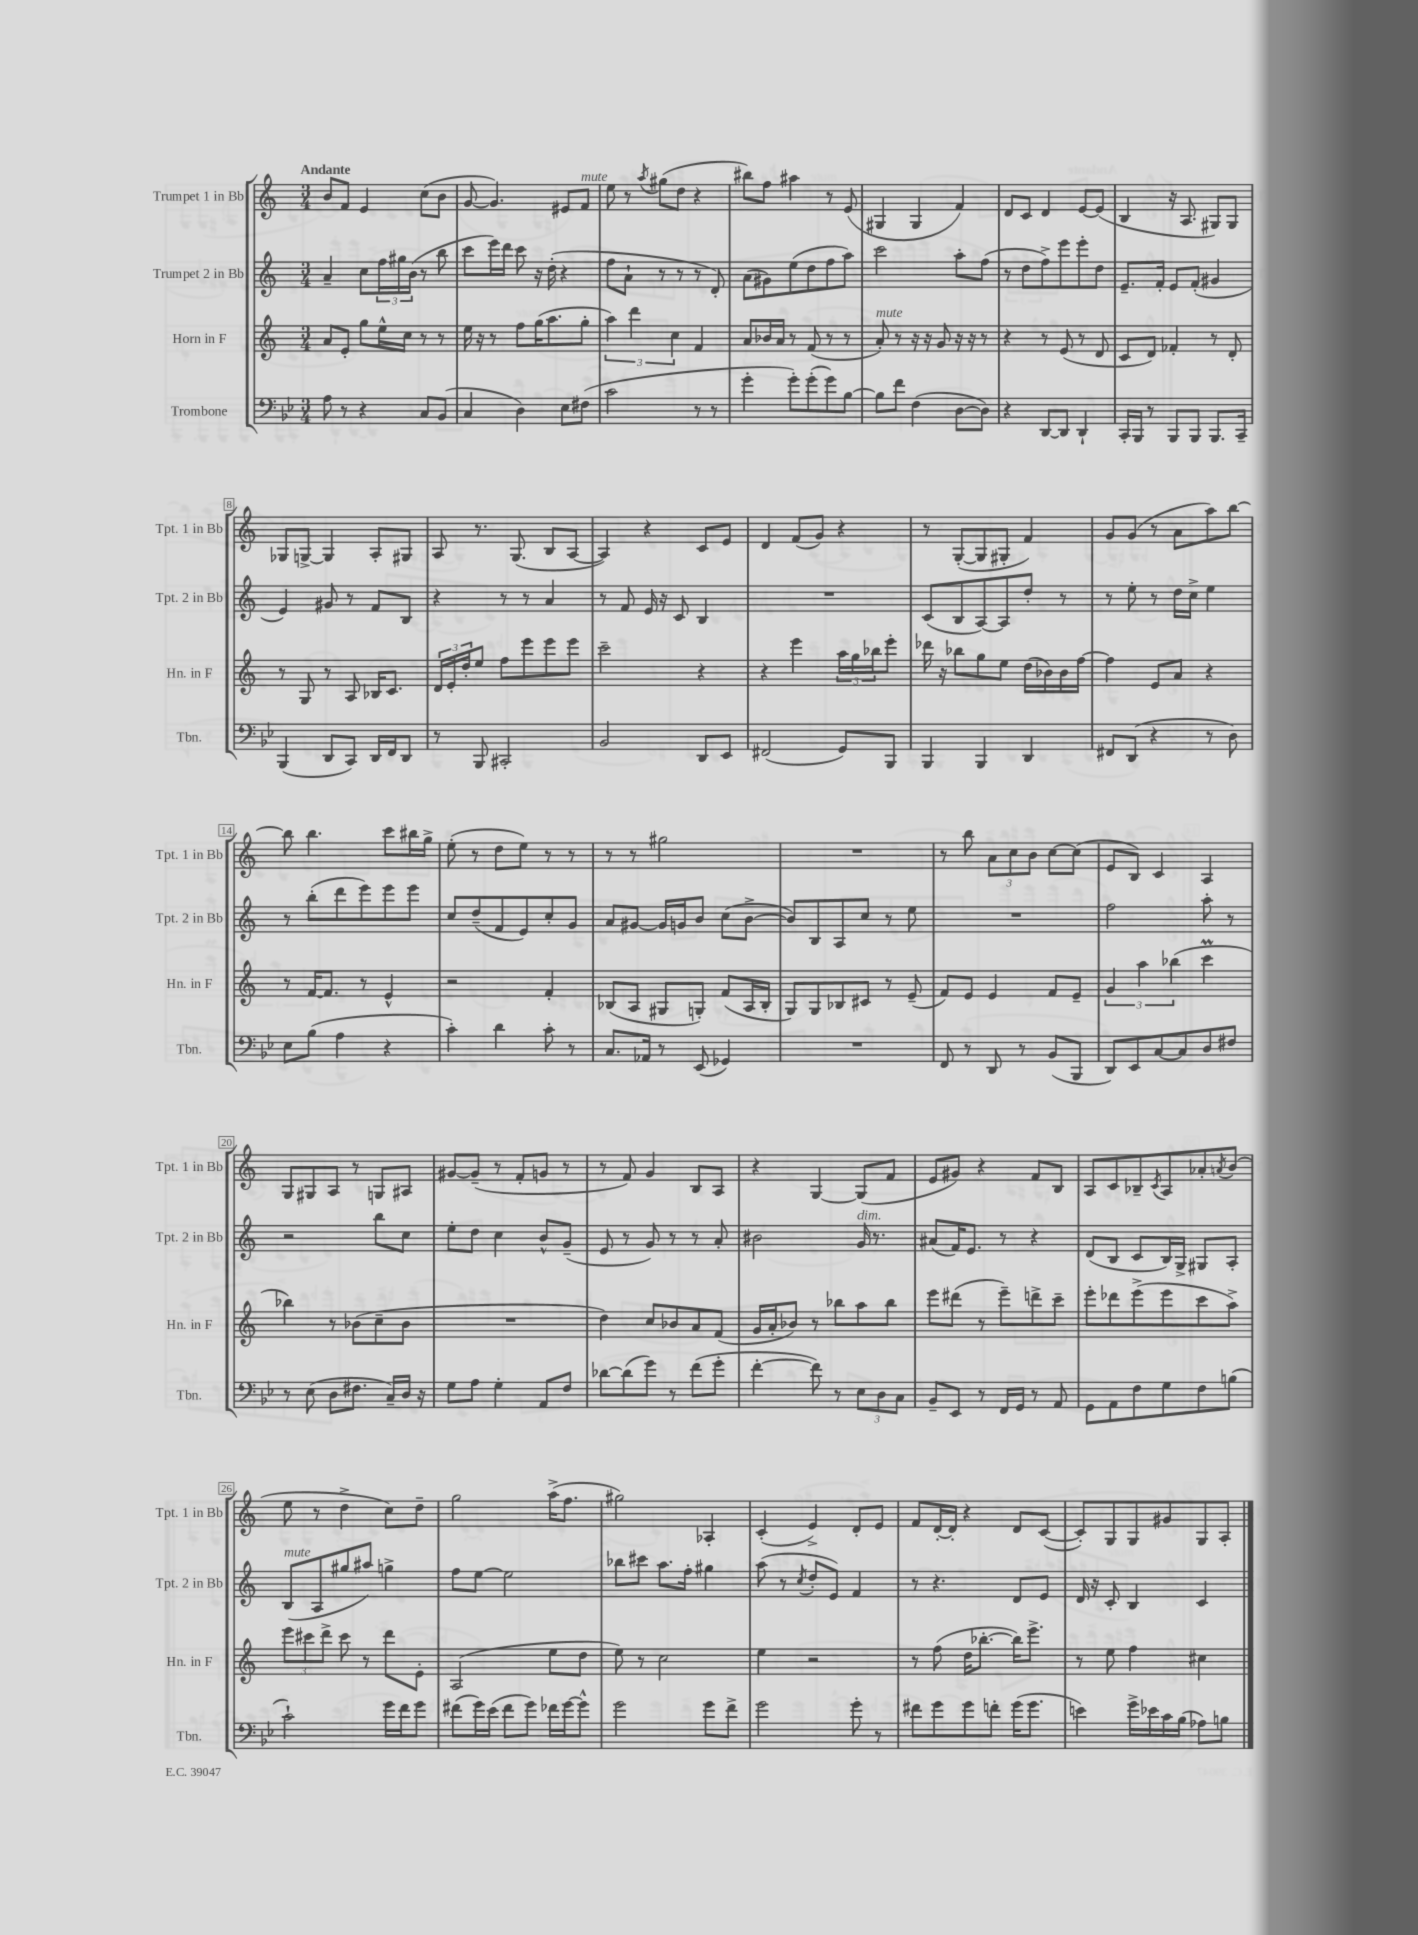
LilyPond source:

<<
\new StaffGroup <<
\new Staff = "s0" \with { instrumentName = "Trumpet 1 in Bb" shortInstrumentName = "Tpt. 1 in Bb" } {
    \clef treble \key c \major \numericTimeSignature \time 3/4 \tempo "Andante"
    b'8 f'8 e'4 c''8( b'8 |
    g'8~ g'4.) eis'8 f'8^\markup { \italic "mute" } |
    e''8 r8 \acciaccatura { a''8 } gis''8( d''8 r4 |
    bis''8) f''8 ais''4 r8 e'8( |
    gis4 gis4 f'4) |
    d'8 c'8 d'4 e'8~ e'8( |
    b4 r16 a8. gis8) gis8 |
    ges8 g8~-> g4 a8-. gis8 |
    a8 r8. g8.( b8 a8~ |
    a4) r4 c'8 e'8 |
    d'4 f'8( g'8) r4 |
    r8 g8~-.( g8 gis8-. f'4) |
    g'8 g'8( r8 a'8 a''8) b''8~ |
    b''8 b''4. c'''8 bis''16 g''16-> |
    e''8-.( r8 d''8 e''8) r8 r8 |
    r8 r8 gis''2 |
    R2. |
    r8 b''8 \tuplet 3/2 { a'8 c''8 b'8 } c''8~ c''8( |
    e'8 b8) c'4 a4 |
    g8 gis8 a8 r8 g8 ais8 |
    gis'8~ gis'8--( r8 f'8-. g'8 r8 |
    r8 f'8) g'4 b8 a8 |
    r4 g4~ g8( f'8 |
    e'8 gis'8) r4 f'8 b8 |
    a8 c'8 bes8-- \acciaccatura { c'8 } a8 aes'8-. \acciaccatura { a'8 } b'8( |
    e''8 r8 d''4-> c''8) d''8-- |
    g''2 a''16->( f''8. |
    gis''2) aes4-. |
    c'4-.( e'4->) d'8-. e'8 |
    f'8 d'16~-. d'16-. r4 d'8 c'8~( |
    c'8-.) g8 g8 gis'8 g8 a8-. \bar "|." |
}
\new Staff = "s1" \with { instrumentName = "Trumpet 2 in Bb" shortInstrumentName = "Tpt. 2 in Bb" } {
    \clef treble \key c \major \numericTimeSignature \time 3/4
    a'4-- c''8 \tuplet 3/2 { f''16 gis''16 b'16( } r8 b''8 |
    c'''8 e'''16) d'''16 c'''8 r16 d''16-.( r4 |
    f''8 a'8-! r8 r8 r8 d'8-.) |
    a'8( gis'8) e''8( d''8 f''8 a''8) |
    c'''2 a''8-. f''8( |
    r8 d''8 f''8->) e'''8 e'''8-. d''8 |
    e'8.-- f'16-. e'8 f'8-.( gis'4 |
    e'4) gis'8 r8 f'8 b8 |
    r4 r8 r8 a'4 |
    r8 f'8 e'16 r16 c'8 b4 |
    R2. |
    c'8( b8 a8~) a8 d''8-. r8 |
    r8 e''8-. r8 d''16 c''16-> e''4 |
    r8 b''8-.( d'''8 e'''8) e'''8 e'''8 |
    c''8 d''8--( f'8 e'8) c''8-. g'8 |
    a'8 gis'8~ gis'16 g'16 b'8 c''8( b'8~-> |
    b'8) b8 a8 c''8 r8 e''8 |
    R2. |
    f''2 a''8-. r8 |
    r2 b''8 c''8 |
    e''8-. d''8 c''4 b'8-^ g'8--( |
    e'8 r8 g'8) r8 r8 a'8-. |
    bis'2 g'16^\markup { \italic "dim." } r8. |
    ais'8( f'16) e'8. r8 r4 |
    d'8( b8 c'8 b16) g16-> gis8 a8-. |
    b8^\markup { \italic "mute" }( a8 gis''8 ais''8) g''4-> |
    f''8 e''8~ e''2 |
    bes''8 cis'''8 a''8. f''16-. gis''4 |
    a''8( r8 \acciaccatura { c''8 } d''8-. e'8) f'4 |
    r8 r4. d'8 e'8 |
    d'16 r16 c'8-. b4 c'4 \bar "|." |
}
\new Staff = "s2" \with { instrumentName = "Horn in F" shortInstrumentName = "Hn. in F" } {
    \clef treble \key c \major \numericTimeSignature \time 3/4
    a'8 e'8-. g''8 e''16-^ c''16 r8 r8 |
    e''16 r16 r8 f''8 g''16( a''8. g''8-. |
    \tuplet 3/2 { a''4) d'''4 c''4 } f'4 |
    a'8 bes'16 a'16 r8 f'8( r8 r8 |
    a'8-.^\markup { \italic "mute" }) r8 r16 r16 g'8 r16 r16 r8 |
    r4 r8 e'8( r8 d'8 |
    c'8 d'8) fes'4-. r8 d'8-. |
    r8 g8 r8 a8 bes16 c'8. |
    \tuplet 3/2 { d'16 e'16-. d''16-. } e''8 f''8 e'''8 e'''8 e'''8 |
    c'''2-- r4 |
    r4 e'''4 \tuplet 3/2 { a''16 g''16 bes''16 } e'''8-. |
    des'''16 r16 bes''8 g''8 e''8 d''16( bes'16) bes'16 f''16~ |
    f''4 e'8 a'8 r4 |
    r8 f'16~ f'8. r8 e'4-^ |
    r2 f'4-. |
    bes8( a8 gis8 g8-.) f'8( a16 bes16-. |
    g8) g8 bes8 cis'8 r8 e'8--( |
    f'8) e'8 e'4 f'8 e'8-- |
    \tuplet 3/2 { g'4 a''4 bes''4( } c'''4\prall |
    bes''4) r8 bes'8( c''8-- bes'8 |
    R2. |
    d''4) c''8 bes'8 a'8 f'8( |
    g'16 a'16-. bes'8) r8 bes''8 a''8 bes''8 |
    e'''8 dis'''8( r8 e'''8--) d'''8-> c'''8-- |
    e'''8-. des'''8 e'''8->( e'''8 c'''8 a''8->) |
    \tuplet 3/2 { e'''8 cis'''8 d'''8-> } cis'''8 r8 d'''8 e'8-. |
    a2( e''8 d''8 |
    e''8) r8 c''2 |
    e''4 r2 |
    r8 f''8( d''16 bes''8.~-. bes''16) e'''8.-> |
    r8 e''8 f''4 cis''4 \bar "|." |
}
\new Staff = "s3" \with { instrumentName = "Trombone" shortInstrumentName = "Tbn." } {
    \clef bass \key bes \major \numericTimeSignature \time 3/4
    a8 r8 r4 c8 bes,8( |
    c4 d4) ees8 fis8( |
    c'2 r8 r8 |
    g'4-. g'8-.) g'8-.( g'8) bes8~ |
    bes8 f'8 f4( d8~ d8) |
    r4 d,8~ d,8 d,4-! |
    c,16-. bes,,16 r8 bes,,8 bes,,8 bes,,8. c,16-- |
    bes,,4( d,8 c,8) d,16 f,16 d,8 |
    r8 bes,,8 cis,2-. |
    bes,2 d,8 ees,8 |
    fis,2( g,8) bes,,8 |
    bes,,4 bes,,4 d,4 |
    fis,8 d,8( r4 r8 d8) |
    ees8 bes8( a4 r4 |
    c'4-.) d'4 c'8-. r8 |
    c8. aes,16 r8 ees,8( ges,4) |
    R2. |
    f,8 r8 d,8 r8 bes,8( bes,,8 |
    d,8) ees,8 c8~ c8 d8 fis8 |
    r8 ees8( d8 fis8. c16--) d16 r16 |
    g8 a8 g4-. a,8 f8 |
    des'8~ des'8( g'8) r8 f'8( g'8-. |
    f'4~-. f'8) r8 \tuplet 3/2 { ees8 d8 c8 } |
    bes,8-- ees,8 r8 f,16 g,16 r8 a,8 |
    g,8 a,8 f8 g8 f8 b8( |
    c'2-!) g'16 f'16 g'8 |
    fis'8( g'16) ees'16( fis'8 g'8) fes'16 g'16~ g'8-^ |
    g'2 g'8 f'8-> |
    g'2 g'8-. r8 |
    fis'8 g'8 g'8 f'8-. g'16( g'8. |
    e'4) g'16-> ees'16 c'16 bes16( aes8) b8 \bar "|." |
}
>>
>>
\layout { \context { \Score \override BarNumber.stencil = #(make-stencil-boxer 0.1 0.3 ly:text-interface::print) } }
